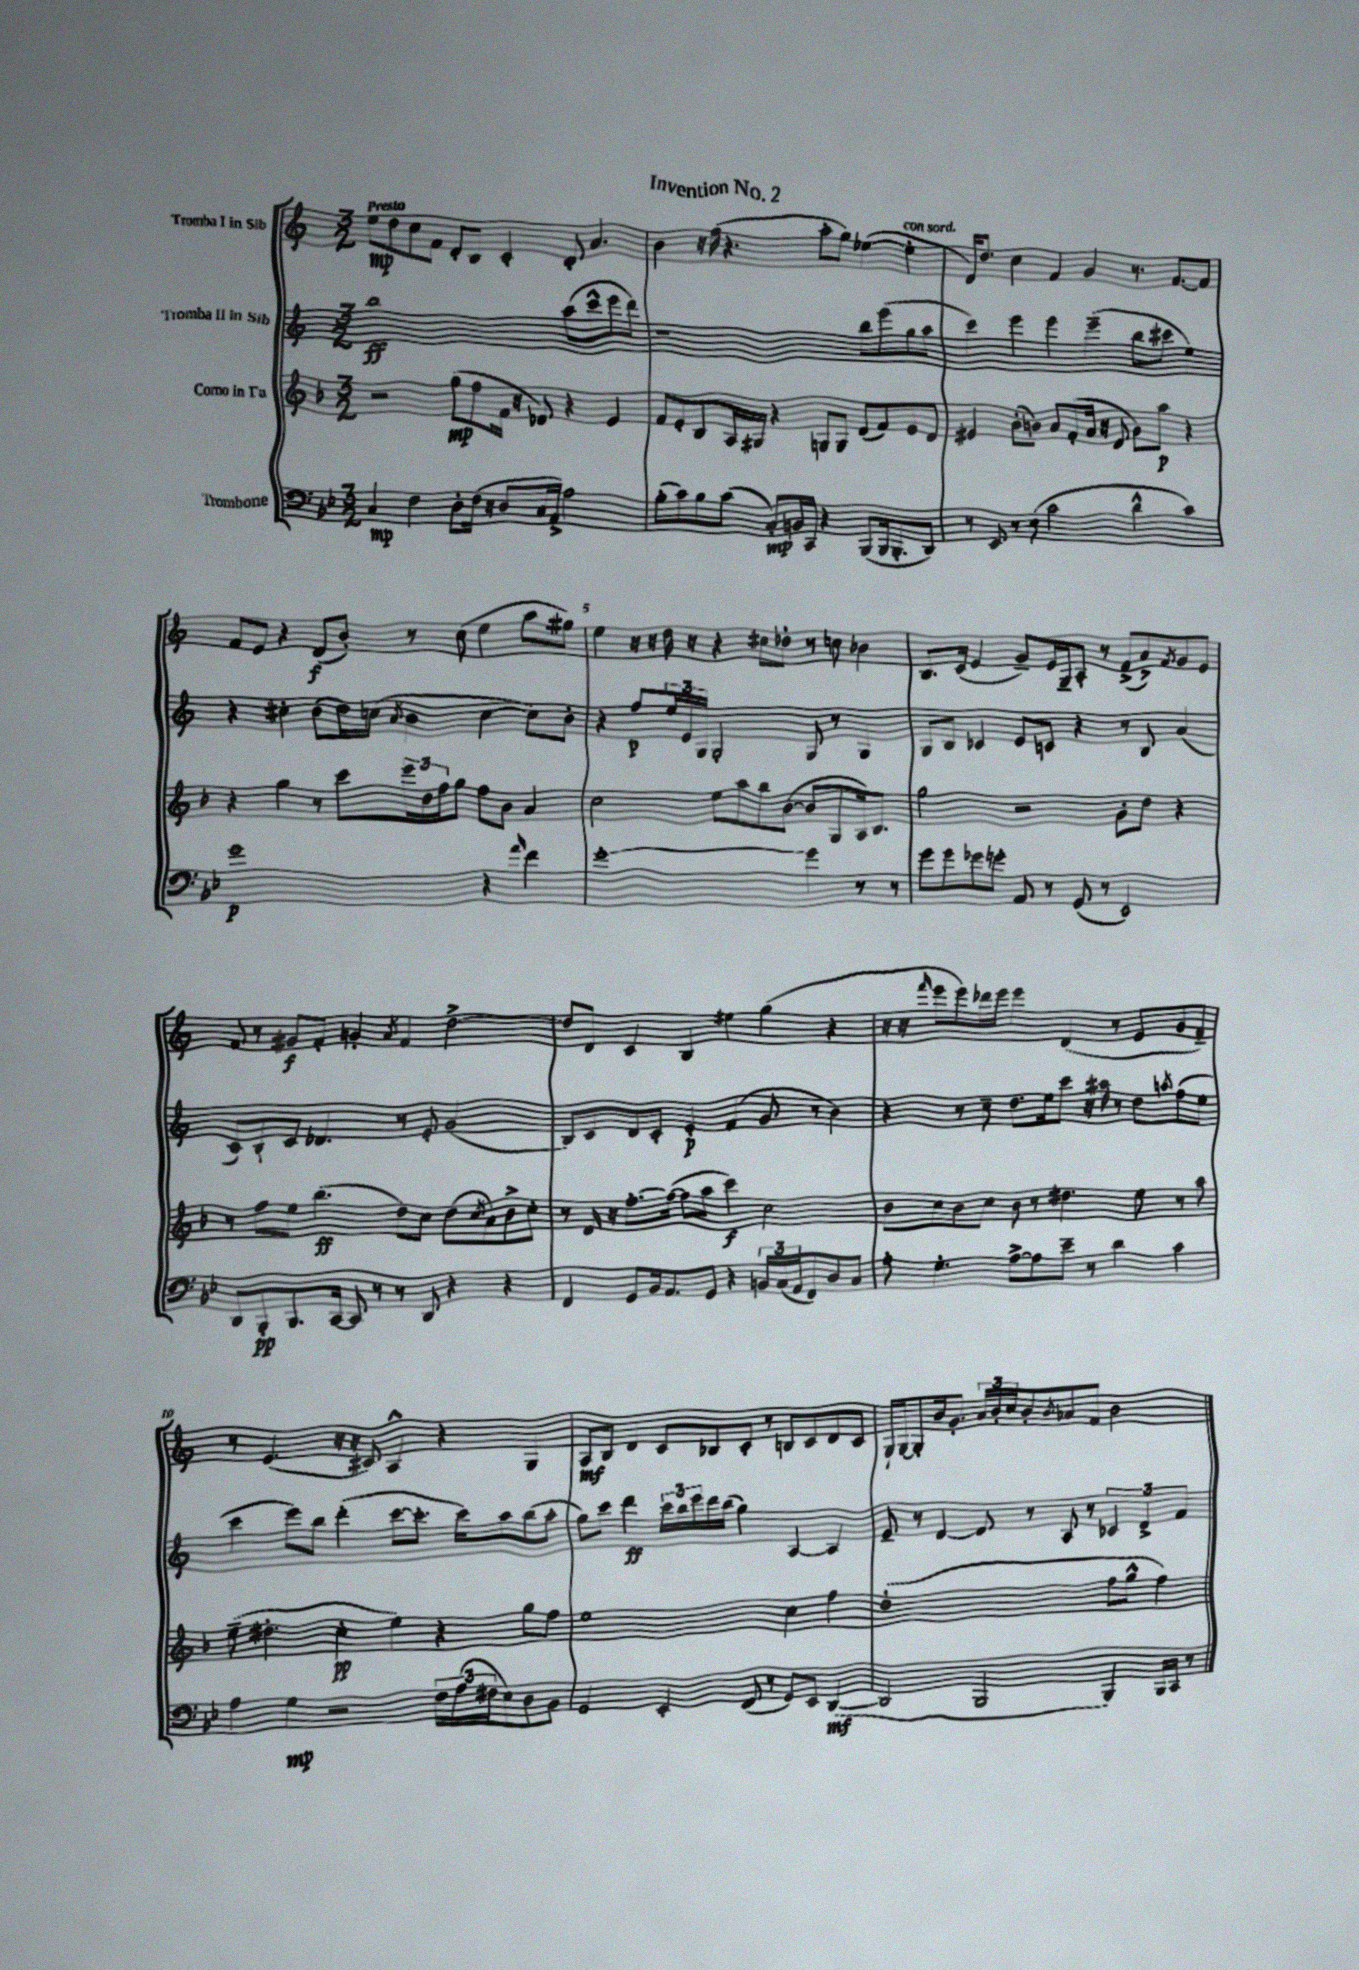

**kern	**dynam	**kern	**dynam	**kern	**dynam	**kern	**dynam
*part4	*part4	*part3	*part3	*part2	*part2	*part1	*part1
*staff4	*staff4	*staff3	*staff3	*staff2	*staff2	*staff1	*staff1
*I"Trombone	*	*I"Corno in Fa	*	*I"Tromba II in Sib	*	*I"Tromba I in Sib	*
*clefF4	*	*clefG2	*	*clefG2	*	*clefG2	*
*k[b-e-]	*	*k[b-]	*	*k[]	*	*k[]	*
*M3/2	*	*M3/2	*	*M3/2	*	*M3/2	*
=1	=1	=1	=1	=1	=1	=1	=1
!	!	!	!	!	!	!LO:TX:a:B:t=Presto	!
4C/	mp	2r	.	1bb	ff	8ee\L	mp
.	.	.	.	.	.	8dd\	.
4F\	.	.	.	.	.	8cc\	.
.	.	.	.	.	.	8f\J	.
8D'\L	.	(8gg\L	mp	.	.	8d'/L	.
(16F\Jk	.	8ff\	.	.	.	8B/J	.
16r	.	.	.	.	.	.	.
8D/L	.	16f\Jk	.	.	.	4c'/	.
.	.	16r	.	.	.	.	.
16C/L	.	8d-X/)	.	.	.	.	.
16AA^/JJ)	.	.	.	.	.	.	.
2A\	.	4r	.	(8aa\L	.	8d'/	.
.	.	.	.	8ccc^^\	.	4.a/	.
.	.	4e/	.	8eee\	.	.	.
.	.	.	.	8ddd\J)	.	.	.
=2	=2	=2	=2	=2	=2	=2	=2
(8B-'\L	.	8f/L	.	1r	.	4b\	.
8c\)	.	8e'/	.	.	.	.	.
8B-\	.	8B-/	.	.	.	16r	.
.	.	.	.	.	.	(16ff\	.
(8c\J	.	16A/L	.	.	.	4.r	.
.	.	16G#X/JJ	.	.	.	.	.
8C'/L)	mp	4r	.	.	.	.	.
16BBn/L	.	.	.	.	.	.	.
16CC/JJ	.	.	.	.	.	.	.
4r	.	8Gn/L	.	.	.	8aa'\L	.
.	.	8G/J	.	.	.	8gg\J)	.
(8BBB-/L	.	(8d/L	.	8bb\L	.	([4ee-X\	.
16BBB-/k	.	8f/)	.	(8eee\	.	.	.
8.BBB-'/	.	.	.	.	.	.	.
!	!	!	!	!	!	!LO:TX:a:i:t=con sord.	!
.	.	8e/	.	8gg\	.	4ee-'\]	.
8DD/J)	.	8d/J	.	8aa\J	.	.	.
=3	=3	=3	=3	=3	=3	=3	=3
8r	.	4e#X/	.	4ccc\)	.	16d/KL)	.
.	.	.	.	.	.	8.dd/J	.
8EE-/	.	.	.	.	.	.	.
8r	.	(8b-'\L	.	4eee\	.	4cc\	.
(8E-\	.	8bn\J)	.	.	.	.	.
2c\	.	8a/L	.	4eee\	.	4f/	.
.	.	(8f'/	.	.	.	.	.
.	.	16a/Jk	.	(4eee~\	.	4g/	.
.	.	16r	.	.	.	.	.
.	.	8d/	.	.	.	.	.
4d^^\	.	8g\L)	.	8bb\L	.	8.r	.
.	.	8aa\J	p	8ccc#X\J	.	.	.
.	.	.	.	.	.	[8.f/L	.
4c\)	.	4r	.	4ee\)	.	.	.
.	.	.	.	.	.	8f/J]	.
!!LO:LB:g=z
=4	=4	=4	=4	=4	=4	=4	=4
1g	p	4r	.	4r	.	8f/L	.
.	.	.	.	.	.	8e/J	.
.	.	4gg\	.	4cc#X'\	.	4r	.
.	.	8r	.	(8b\L	.	(8d/L	f
.	.	8ccc\L	.	16dd\L)	.	8b'/J)	.
.	.	.	.	(16ccn\JJ	.	.	.
.	.	.	.	8qa/	.	.	.
.	.	24eee\L	.	4b\	.	8r	.
.	.	24dd\	.	.	.	.	.
.	.	24ff\J	.	.	.	.	.
.	.	8gg\J	.	.	.	(8cc\	.
4r	.	8ff\L	.	[4cc\	.	4ee\	.
.	.	8b-\J	.	.	.	.	.
16qqa/	.	.	.	.	.	.	.
4f\	.	4a/	.	8cc\L])	.	8aa\L	.
.	.	.	.	8b'\J	.	8gg#X\J)	.
=5	=5	=5	=5	=5	=5	=5	=5
[1g'	.	2cc\	.	4r	.	4ee\	.
.	.	.	.	8ff/L	p	16r	.
.	.	.	.	.	.	16r	.
.	.	.	.	24ee/L	.	16dd\	.
.	.	.	.	24e/	.	.	.
.	.	.	.	.	.	16r	.
.	.	.	.	24G/JJ	.	.	.
.	.	8ee\L	.	2G'/	.	4r	.
.	.	8aa\	.	.	.	.	.
.	.	8bb-\	.	.	.	8cc#X\L	.
.	.	([8b-\J	.	.	.	8dd-X'\J	.
4g\]	.	8b-/L]	.	8G/	.	8r	.
.	.	8G/	.	8r	.	8ccn\	.
8r	.	16A/k)	.	4G/	.	4b-X\	.
.	.	8.B-/J	.	.	.	.	.
8r	.	.	.	.	.	.	.
=6	=6	=6	=6	=6	=6	=6	=6
8g\L	.	2gg\	.	8G/L	.	8.B/L	.
8g\	.	.	.	8B/J	.	.	.
.	.	.	.	.	.	(16c/Jk	.
8g-X\	.	.	.	4c-X/	.	4e/	.
8gn'\J	.	.	.	.	.	.	.
8AA/	.	2r	.	8e/L	.	8g~/L)	.
8r	.	.	.	8cn/J	.	16e/L	.
.	.	.	.	.	.	16G~/J	.
(8GG/	.	.	.	4r	.	8A'/J	.
8r	.	.	.	.	.	8r	.
2EE-/)	.	8g'\L	.	8r	.	(8f^/L	.
.	.	8dd\J	.	8B/	.	8a^/)	.
.	.	.	.	.	.	8qf/	.
.	.	4r	.	(4a/	.	8g/	.
.	.	.	.	.	.	8e/J	.
!!LO:LB:g=z
=7	=7	=7	=7	=7	=7	=7	=7
8DD/L	.	8r	.	8c/L)	.	8f/	.
8BBB-'/	pp	8ff\L	.	8B`/	.	8r	.
8.BBB-/	.	8ee\J	.	8c/J	.	8g#X/L	f
.	.	(4.bb-\	ff	4.d-X/	.	8f'/J	.
[16CC/Jk	.	.	.	.	.	.	.
8CC/]	.	.	.	.	.	4gn'/	.
8r	.	.	.	.	.	.	.
.	.	.	.	.	.	8qa/	.
8r	.	8dd\L)	.	8r	.	4f/	.
8DD/	.	8cc\J	.	8e'/	.	.	.
4r	.	(8dd\L	.	(2g/	.	[2dd^\	.
.	.	8qcc/	.	.	.	.	.
.	.	8a\)	.	.	.	.	.
4r	.	8b-^\	.	.	.	.	.
.	.	8cc'\J	.	.	.	.	.
=8	=8	=8	=8	=8	=8	=8	=8
4FF/	.	8r	.	8B/L)	.	8dd/L]	.
.	.	16d/	.	8c/	.	8d/J	.
.	.	16r	.	.	.	.	.
8GG/L	.	[8.ff'\L	.	8d/	.	4c/	.
16BB-/k	.	.	.	8c'/J	.	.	.
8.AA/	.	(16ff\Jk_	.	.	.	.	.
.	.	8ff\L]	.	4e'/	p	4B/	.
8GG/J	.	8aa\J	.	.	.	.	.
4r	.	4ccc\)	f	(4f/	.	4ee#X\	.
24BBn/LL	.	2cc\	.	8g/	.	(4gg\	.
(24C/	.	.	.	.	.	.	.
24AA/J	.	.	.	.	.	.	.
8FF/)	.	.	.	8r	.	.	.
8D/	.	.	.	4b\)	.	4r	.
8C/J	.	.	.	.	.	.	.
=9	=9	=9	=9	=9	=9	=9	=9
8A'\	.	8b-\L	.	4r	.	16r	.
.	.	.	.	.	.	16r	.
.	.	.	.	.	.	16qqfff/	.
4.G'\	.	8cc\	.	.	.	8eee\L	.
.	.	8b-\	.	8r	.	8eee\)	.
.	.	8cc\J	.	8cc~\	.	16ddd-X\L	.
.	.	.	.	.	.	16eee\JJ	.
[8A^\L	.	8b-\	.	8.dd\L	.	4eee\	.
8A\]	.	8r	.	.	.	.	.
.	.	.	.	16ee\k	.	.	.
8e-~\J	.	4.dd#X\	.	8ccc\J	.	(4d/	.
8r	.	.	.	16r	.	.	.
.	.	.	.	16aa#X\	.	.	.
4d\	.	.	.	8r	.	8r	.
.	.	8ee\	.	8dd\L	.	8e/L	.
.	.	.	.	8qaan/	.	.	.
4c\	.	8r	.	(8ff\	.	8g/	.
.	.	8aa\	.	8ee\J	.	8f~/J)	.
!!LO:LB:g=z
=10	=10	=10	=10	=10	=10	=10	=10
4A\	.	(8ee~\	.	4ccc\	.	8r	.
.	.	4.dd#X'\	.	.	.	(4.e/	.
4G\	mp	.	.	8eee\L)	.	.	.
.	.	.	.	8bb\J	.	.	.
2r	.	4cc'\	pp	(4ddd'\	.	16r	.
.	.	.	.	.	.	16r	.
.	.	.	.	.	.	8c#X/)	.
.	.	4ee\)	.	[8ccc\L	.	4A^^/	.
.	.	.	.	8.ccc'\J]	.	.	.
24F\LL	.	4r	.	.	.	4r	.
(24A\	.	.	.	.	.	.	.
.	.	.	.	16ccc\KL)	.	.	.
24F#X\J	.	.	.	.	.	.	.
8E-\)	.	.	.	8aa\	.	.	.
8D\	.	8gg\L	.	(8bb\	.	4G/	.
8BB-\J	.	8ff\J	.	8aa'\J	.	.	.
=11	=11	=11	=11	=11	=11	=11	=11
2GG/	.	1ee	.	8gg\L)	.	8A/L	mf
.	.	.	.	8ccc\J	.	8B/J	.
.	.	.	.	4ddd\	ff	4d/	.
4EE-'/	.	.	.	24ccc\LL	.	8c/L	.
.	.	.	.	24bb\	.	.	.
.	.	.	.	24eee\	.	.	.
.	.	.	.	16ddd\	.	8B-X/	.
.	.	.	.	(16bb\JJ	.	.	.
(8FF/	.	.	.	4gg\)	.	8c'/J	.
8r	.	.	.	.	.	8r	.
8GG/L)	.	4cc\	.	[4A/	.	8Bn/L	.
8EE-/J	.	.	.	.	.	8c/	.
([4DD/	mf	4ff\	.	4A/]	.	8d/	.
.	.	.	.	.	.	8c/J	.
=12	=12	=12	=12	=12	=12	=12	=12
2DD/]	.	(1dd'	.	8e~/	.	16G`/LL	.
.	.	.	.	.	.	[16G/J	.
.	.	.	.	8r	.	8G'/]	.
.	.	.	.	[4d/	.	16b/k	.
.	.	.	.	.	.	8.g'/J	.
2BBB-/	.	.	.	8d/]	.	24a/LL	.
.	.	.	.	.	.	24b'/	.
.	.	.	.	.	.	24cc/J	.
.	.	.	.	8r	.	8b'/	.
.	.	.	.	.	.	8qb/	.
.	.	.	.	8A/	.	8a-X/	.
.	.	.	.	8r	.	8f/J	.
4BBB-/)	.	8ff\L	.	6c-X/	.	2b\	.
.	.	8gg^^\J	.	.	.	.	.
.	.	.	.	6d^/	.	.	.
16BBB-/LL	.	4ff\)	.	.	.	.	.
16CC/JJ	.	.	.	.	.	.	.
.	.	.	.	6f/	.	.	.
8r	.	.	.	.	.	.	.
==	==	==	==	==	==	==	==
*-	*-	*-	*-	*-	*-	*-	*-
